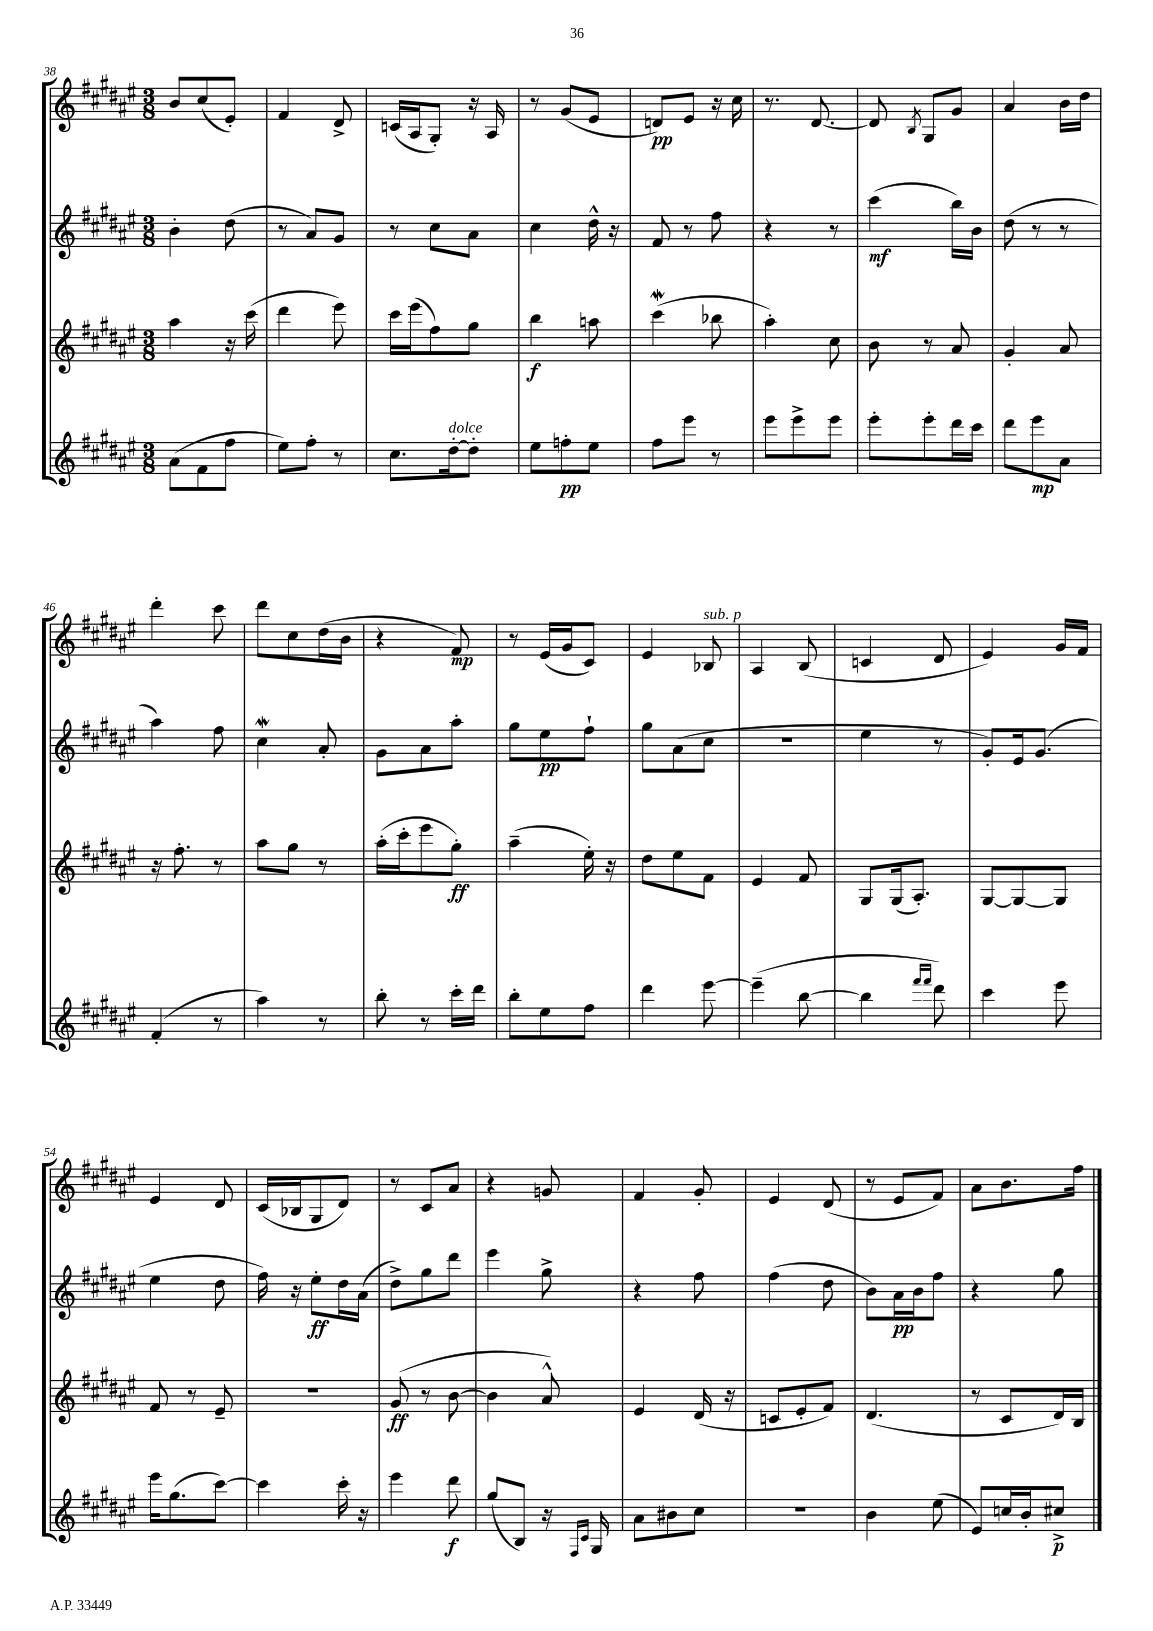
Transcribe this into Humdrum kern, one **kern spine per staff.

**kern	**dynam	**kern	**dynam	**kern	**dynam	**kern	**dynam
*part4	*part4	*part3	*part3	*part2	*part2	*part1	*part1
*staff4	*staff4	*staff3	*staff3	*staff2	*staff2	*staff1	*staff1
*clefG2	*	*clefG2	*	*clefG2	*	*clefG2	*
*k[f#c#g#d#a#e#]	*	*k[f#c#g#d#a#e#]	*	*k[f#c#g#d#a#e#]	*	*k[f#c#g#d#a#e#]	*
*M3/8	*	*M3/8	*	*M3/8	*	*M3/8	*
=38	=38	=38	=38	=38	=38	=38	=38
(8a#\L	.	4aa#\	.	4b'\	.	8b/L	.
8f#\	.	.	.	.	.	(8cc#/	.
8ff#\J	.	16r	.	(8dd#\	.	8e#'/J)	.
.	.	(16ccc#\	.	.	.	.	.
=39	=39	=39	=39	=39	=39	=39	=39
8ee#\L)	.	4ddd#\	.	8r	.	4f#/	.
8ff#'\J	.	.	.	8a#/L)	.	.	.
8r	.	8eee#\)	.	8g#/J	.	8d#^/	.
=40	=40	=40	=40	=40	=40	=40	=40
8.cc#\L	.	16ccc#\LL	.	8r	.	(16cn/LL	.
.	.	(16eee#\J	.	.	.	16A#/J	.
.	.	8ff#\)	.	8cc#\L	.	8G#'/J)	.
!LO:TX:a:i:t=dolce	!	!	!	!	!	!	!
[16dd#'\k	.	.	.	.	.	.	.
8dd#'\J]	.	8gg#\J	.	8a#\J	.	16r	.
.	.	.	.	.	.	16A#/	.
=41	=41	=41	=41	=41	=41	=41	=41
8ee#\L	.	4bb\	f	4cc#\	.	8r	.
8ffn'\	pp	.	.	.	.	(8g#/L	.
8ee#\J	.	8aan\	.	16dd#^^\	.	8e#/J	.
.	.	.	.	16r	.	.	.
=42	=42	=42	=42	=42	=42	=42	=42
8ff#\L	.	(4ccc#W\	.	8f#/	.	8dn/L)	pp
8eee#\J	.	.	.	8r	.	8e#/J	.
8r	.	8bb-X\	.	8ff#\	.	16r	.
.	.	.	.	.	.	16cc#\	.
=43	=43	=43	=43	=43	=43	=43	=43
8eee#\L	.	4aa#'\)	.	4r	.	8.r	.
8eee#^\	.	.	.	.	.	.	.
.	.	.	.	.	.	[8.d#/	.
8eee#\J	.	8cc#\	.	8r	.	.	.
=44	=44	=44	=44	=44	=44	=44	=44
8eee#'\L	.	8b\	.	(4ccc#\	mf	8d#/]	.
.	.	.	.	.	.	8qB/	.
8eee#'\	.	8r	.	.	.	8G#/L	.
16ddd#\L	.	8a#/	.	16bb\LL)	.	8g#/J	.
16ccc#\JJ	.	.	.	16b\JJ	.	.	.
=45	=45	=45	=45	=45	=45	=45	=45
8ddd#\L	.	4g#'/	.	(8dd#\	.	4a#/	.
8eee#\	mp	.	.	8r	.	.	.
8a#\J	.	8a#/	.	8r	.	16b\LL	.
.	.	.	.	.	.	16dd#\JJ	.
!!LO:LB:g=z
=46	=46	=46	=46	=46	=46	=46	=46
(4f#'/	.	16r	.	4aa#\)	.	4ddd#'\	.
.	.	8.ff#'\	.	.	.	.	.
8r	.	8r	.	8ff#\	.	8ccc#\	.
=47	=47	=47	=47	=47	=47	=47	=47
4aa#\)	.	8aa#\L	.	4cc#W\	.	8ddd#\L	.
.	.	8gg#\J	.	.	.	8cc#\	.
8r	.	8r	.	8a#'/	.	(16dd#\L	.
.	.	.	.	.	.	16b\JJ	.
=48	=48	=48	=48	=48	=48	=48	=48
8bb'\	.	(16aa#'\LL	.	8g#\L	.	4r	.
.	.	16ccc#'\J	.	.	.	.	.
8r	.	8eee#\	.	8a#\	.	.	.
16ccc#'\LL	.	8gg#'\J)	ff	8aa#'\J	.	8f#/)	mp
16ddd#\JJ	.	.	.	.	.	.	.
=49	=49	=49	=49	=49	=49	=49	=49
8bb'\L	.	(4aa#~\	.	8gg#\L	.	8r	.
8ee#\	.	.	.	8ee#\	pp	(16e#/LL	.
.	.	.	.	.	.	16g#/J	.
8ff#\J	.	16ee#'\)	.	8ff#`\J	.	8c#/J)	.
.	.	16r	.	.	.	.	.
=50	=50	=50	=50	=50	=50	=50	=50
4ddd#\	.	8dd#\L	.	8gg#\L	.	4e#/	.
.	.	8ee#\	.	(8a#\	.	.	.
!	!	!	!	!	!	!LO:TX:a:i:t=sub. p	!
[8eee#\	.	8f#\J	.	8cc#\J	.	8B-X/	.
=51	=51	=51	=51	=51	=51	=51	=51
(4eee#~\]	.	4e#/	.	4.r	.	4A#/	.
[8bb\	.	8f#/	.	.	.	(8B/	.
=52	=52	=52	=52	=52	=52	=52	=52
4bb\]	.	8G#/L	.	4ee#\	.	4cn/	.
.	.	(16G#/k	.	.	.	.	.
.	.	8.A#'/J)	.	.	.	.	.
16qqfff#/LL	.	.	.	.	.	.	.
16qqfff#/JJ	.	.	.	.	.	.	.
8ddd#\)	.	.	.	8r	.	8d#/	.
=53	=53	=53	=53	=53	=53	=53	=53
4ccc#\	.	[8G#/L	.	8g#'/L)	.	4e#/)	.
.	.	8G#/_	.	16e#/k	.	.	.
.	.	.	.	(8.g#/J	.	.	.
8eee#\	.	8G#/J]	.	.	.	16g#/LL	.
.	.	.	.	.	.	16f#/JJ	.
!!LO:LB:g=z
=54	=54	=54	=54	=54	=54	=54	=54
16eee#\KL	.	8f#/	.	4ee#\	.	4e#/	.
(8.gg#\	.	.	.	.	.	.	.
.	.	8r	.	.	.	.	.
[8ccc#\J)	.	8e#~/	.	8dd#\	.	8d#/	.
=55	=55	=55	=55	=55	=55	=55	=55
4ccc#\]	.	4.r	.	16ff#\)	.	(16c#/LL	.
.	.	.	.	16r	.	16B-X/J	.
.	.	.	.	8ee#'\L	ff	8G#/	.
16ccc#'\	.	.	.	16dd#\L	.	8d#/J)	.
16r	.	.	.	(16a#\JJ	.	.	.
=56	=56	=56	=56	=56	=56	=56	=56
4eee#\	.	(8g#/	ff	8dd#^\L)	.	8r	.
.	.	8r	.	8gg#\	.	8c#/L	.
8ddd#\	f	[8b\	.	8ddd#\J	.	8a#/J	.
=57	=57	=57	=57	=57	=57	=57	=57
(8gg#/L	.	4b\]	.	4eee#\	.	4r	.
8B/J)	.	.	.	.	.	.	.
16r	.	8a#^^/)	.	8gg#^\	.	8gn/	.
16qqF#/LL	.	.	.	.	.	.	.
16qqc#/JJ	.	.	.	.	.	.	.
16G#/	.	.	.	.	.	.	.
=58	=58	=58	=58	=58	=58	=58	=58
8a#\L	.	4e#/	.	4r	.	4f#/	.
8b#X\	.	.	.	.	.	.	.
8cc#\J	.	(16d#/	.	8ff#\	.	8g#'/	.
.	.	16r	.	.	.	.	.
=59	=59	=59	=59	=59	=59	=59	=59
4.r	.	8cn/L	.	(4ff#\	.	4e#/	.
.	.	8e#'/	.	.	.	.	.
.	.	8f#/J)	.	8dd#\	.	(8d#/	.
=60	=60	=60	=60	=60	=60	=60	=60
4b\	.	(4.d#/	.	8b\L)	.	8r	.
.	.	.	.	16a#\L	pp	8e#/L	.
.	.	.	.	16b\J	.	.	.
(8ee#\	.	.	.	8ff#\J	.	8f#/J)	.
=61	=61	=61	=61	=61	=61	=61	=61
8e#/L)	.	8r	.	4r	.	8a#\L	.
16ccn/L	.	8c#/L	.	.	.	8.b\	.
16b'/J	.	.	.	.	.	.	.
8cc#X^/J	p	16d#/L)	.	8gg#\	.	.	.
.	.	16B/JJ	.	.	.	16ff#\Jk	.
==	==	==	==	==	==	==	==
*-	*-	*-	*-	*-	*-	*-	*-
